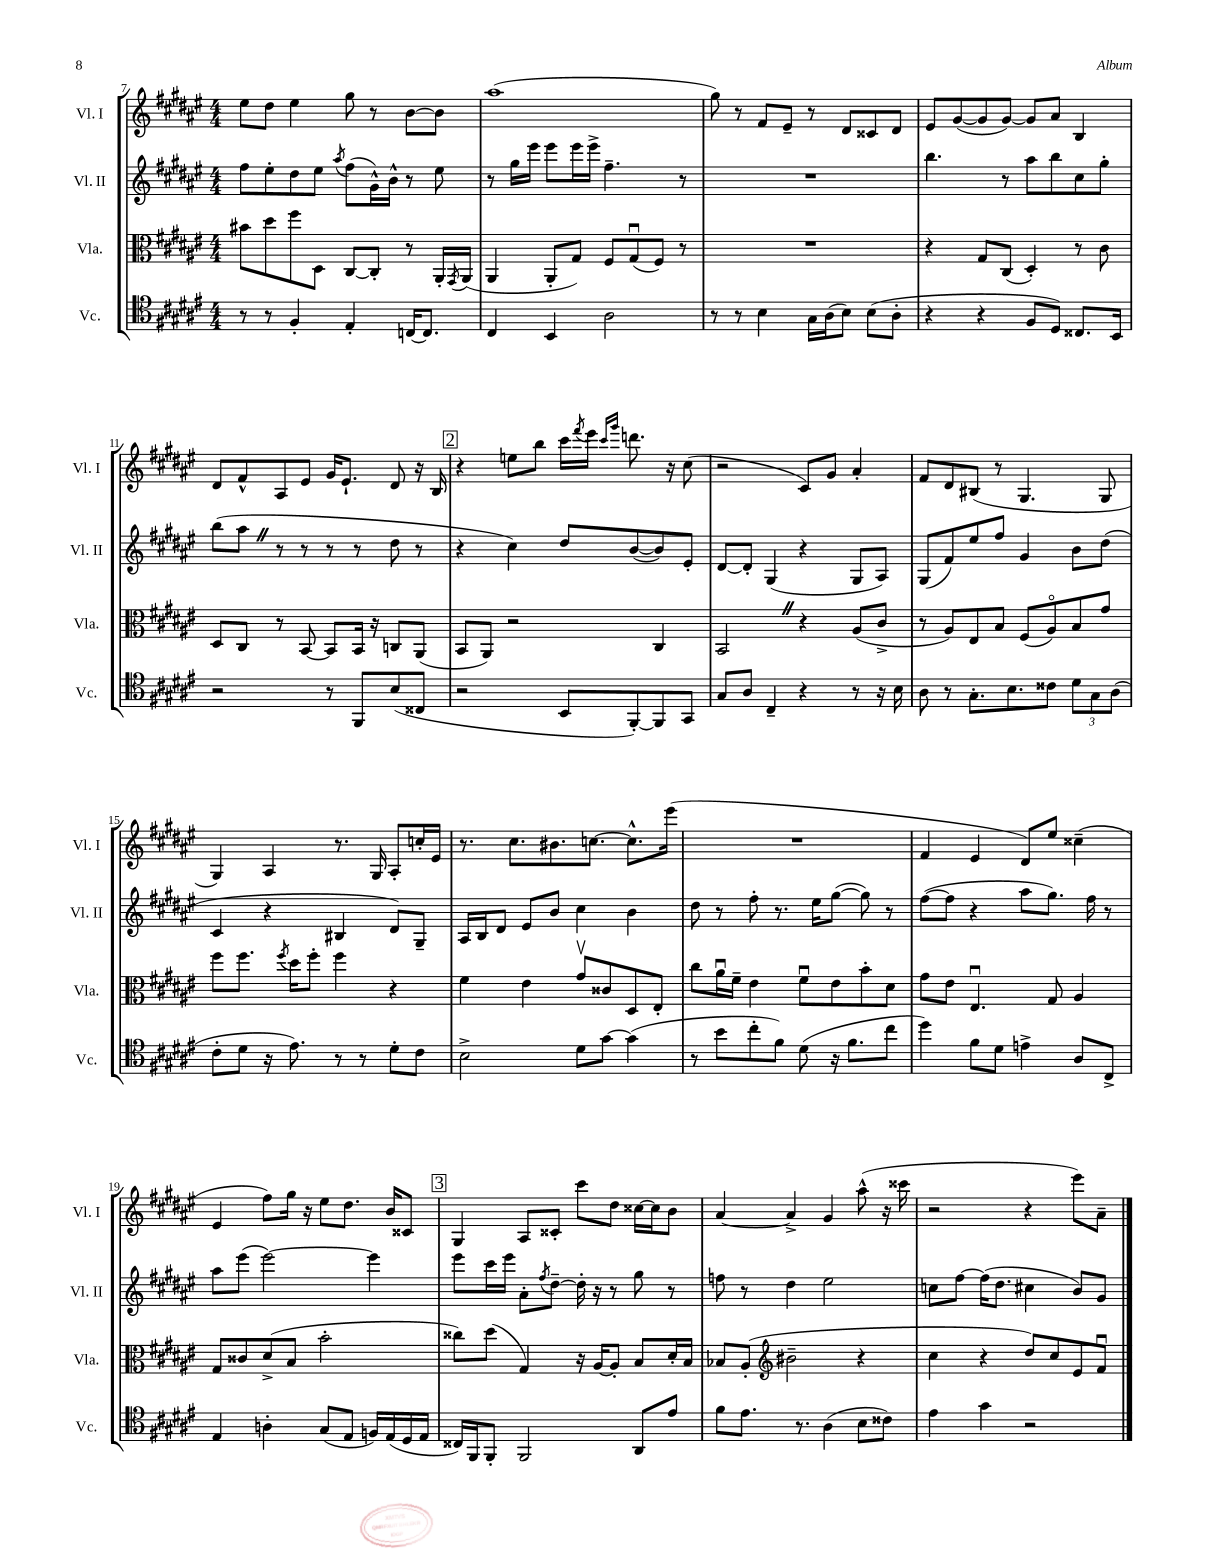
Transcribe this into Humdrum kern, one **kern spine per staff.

**kern	**kern	**kern	**kern
*staff4	*staff3	*staff2	*staff1
*clefC4	*clefC3	*clefG2	*clefG2
*k[f#c#g#d#a#e#]	*k[f#c#g#d#a#e#]	*k[f#c#g#d#a#e#]	*k[f#c#g#d#a#e#]
*M4/4	*M4/4	*M4/4	*M4/4
8r	8b#\L	8ff#\L	8ee#\L
8r	8dd#\	8ee#'\	8dd#\J
4F#'/	8ff#\	8dd#\	4ee#\
.	8D#\J	8ee#\J	.
.	.	8qaa#/	.
4E#'/	[8C#/L	(8ff#\L	8gg#\
.	8C#'/]J	16g#^^\L)	8r
.	.	16b^^\JJ	.
[16C/LK	8r	8r	[8b\L
8.C/]J	.	.	.
.	16AA#'/LL	8ee#\	8b\]J
.	8qGG#/	.	.
.	(16AA#/JJ	.	.
=	=	=	=
4C#/	4AA#/	8r	(1aa#
.	.	16gg#\LL	.
.	.	16eee#\JJ	.
4BB/	8AA#'/L	8eee#\L	.
.	8G#/J)	16eee#\L	.
.	.	16eee#^\JJ	.
2A#\	8F#/L	4.ff#~\	.
.	(8G#u/	.	.
.	8F#/J)	.	.
.	8r	8r	.
=	=	=	=
8r	1r	1r	8gg#\)
8r	.	.	8r
4B\	.	.	8f#/L
.	.	.	8e#~/J
16G#\LL	.	.	8r
(16A#\J	.	.	.
8B\J)	.	.	8d#/L
(8B\L	.	.	8c##/
8A#'\J	.	.	8d#/J
=	=	=	=
4r	4r	4.bb\	8e#/L
.	.	.	([8g#/
4r	8G#/L	.	8g#/]
.	(8C#/J	8r	[8g#/J)
8F#/L	4D#'/)	8aa#\L	8g#/]L
8D#/J)	.	8bb\	8a#/J
8.C##/L	8r	8cc#\	4B/
.	8c#\	8gg#'\J	.
16BB/Jk	.	.	.
=	=	=	=
2r	8D#/L	(8bb\L	8d#/L
.	8C#/J	8aa#\J	8f#^^/
.	8r	8r	8A#/
.	[8BB/	8r	8e#/J
8r	8BB/]L	8r	16g#/LK
.	.	.	8.e#`/J
8FF#/L	16BB/Jk	8r	.
.	16r	.	.
(8B/	8C/L	8dd#\	8d#/
8C##/J	(8AA#/J	8r	16r
.	.	.	16B/
=	=	=	=
2r	8BB/L	4r	4r
.	8AA#/J)	.	.
.	2r	4cc#\)	8ee\L
.	.	.	8bb\J
8BB/L	.	8dd#/L	16ccc#\LL
.	.	.	8qfff#/
.	.	.	16eee#\JJ
.	.	.	16qqccc#/LL
.	.	.	16qqggg#/JJ
[8FF#'/)	.	([8b/	8.ddd\
8FF#/]	4C#/	8b/])	.
.	.	.	16r
8GG#/J	.	8e#'/J	(8cc#\
=	=	=	=
8G#/L	2BB/	[8d#/L	2r
8A#/J	.	8d#'/]J	.
4C#~/	.	(4G#/	.
4r	4r	4r	8c#/L)
.	.	.	8g#/J
8r	(8A#/L	8G#/L	4a#'/
16r	8c#^/J	8A#/J)	.
16B\	.	.	.
=	=	=	=
8A#\	8r	(8G#/L	8f#/L
8r	8A#/L)	8f#/)	8d#/
8.G#'\L	8E#/	8ee#/	(8B#/J
.	8B/J	8ff#/J	8r
8.B\	.	.	.
.	(8F#/L	4g#/	4.G#/
8c##\J	8A#o/)	.	.
12d#\L	8B/	8b\L	.
12G#\	.	.	.
.	8g#/J	(8dd#\J	8G#/
(12A#\J	.	.	.
=	=	=	=
8c#'\L	8ff#\L	4c#/	4G#/)
8d#\J	8.ff#\J	.	.
16r	.	4r	4A#/
.	8qff#/	.	.
8.e#\)	16dd#\LK	.	.
.	8ff#'\J	.	.
8r	4ff#\	4B#/	8.r
8r	.	.	.
.	.	.	16G#/
8d#'\L	4r	8d#/L)	8A#'/L
8c#\J	.	8G#~/J	16cc'/L
.	.	.	16e#/JJ
=	=	=	=
2B^\	4f#\	16A#/LL	8.r
.	.	16B/J	.
.	.	8d#/J	.
.	.	.	8.cc#\L
.	4e#\	8e#/L	.
.	.	8b/J	8.b#\
8d#\L	8g#v/L	4cc#\	.
.	.	.	[8.cc\J
[8g#\J	8c##/	.	.
(4g#\]	8D#/	4b\	8.cc^^\]L
.	8E#'/J	.	.
.	.	.	(16eee#\Jk
=	=	=	=
8r	8cc#\L	8dd#\	1r
8b\L	16a#u\L	8r	.
.	16f#~\JJ	.	.
8cc#'\	4e#\	8ff#'\	.
8f#\J)	.	8.r	.
(8d#\	8f#u\L	.	.
.	.	16ee#\LK	.
16r	8e#\	([8gg#\J	.
8.f#\L	.	.	.
.	8b'\	8gg#\])	.
8cc#\J	8d#\J	8r	.
=	=	=	=
4dd#\)	8g#\L	([8ff#\L	4f#/
.	8e#\J	8ff#\]J	.
8f#\L	4.E#u/	4r	4e#/
8d#\J	.	.	.
4e^\	.	8aa#\L	8d#/L)
.	8G#/	8.gg#\J)	8ee#/J
8A#/L	4A#/	.	(4cc##~\
.	.	16ff#\	.
8C#^/J	.	8r	.
=	=	=	=
4E#/	8G#/L	8aa#\L	4e#/
.	8c##/	(8eee#\J	.
4A'\	(8d#^/	[2eee#\)	8ff#\L)
.	8B/J	.	16gg#\Jk
.	.	.	16r
(8G#/L	2b'\	.	8ee#\L
8E#/J	.	.	8.dd#\J
16F/LL)	.	4eee#\]	.
(16E#/	.	.	16b/LK
16D#/	.	.	8c##/J
16E#/JJ	.	.	.
=	=	=	=
16C##/LL)	8cc##\L)	8eee#\L	4G#/
16FF#/J	.	.	.
8FF#'/J	(8dd#\J	16ccc#\L	.
.	.	16eee#\JJ	.
2FF#/	4G#/)	8a#'\L	8A#/L
.	.	8qff#/	.
.	.	[8dd#~\J	8c##'/J
.	16r	16dd#'\]	8ccc#\L
.	[16A#/LK	16r	.
.	8A#'/]J	8r	8dd#\J
8AA#/L	8B/L	8gg#\	[16cc##\LL
.	.	.	16cc##\]J
8e#/J	16d#'/L	8r	8b\J
.	16B/JJ	.	.
=	=	=	=
8f#\L	8B-/L	8ff\	[4a#/
8.e#\J	(8A#'/J	8r	.
*	*clefG2	*	*
.	2b#~\	4dd#\	4a#^/]
8.r	.	.	.
(4A#\	.	2ee#\	4g#/
8B\L	4r	.	(8aa#^^\
8c##\J)	.	.	16r
.	.	.	16ccc##\
=	=	=	=
4e#\	4cc#\	8cc\L	2r
.	.	[8ff#\J	.
4g#\	4r	(16ff#\]LK	.
.	.	8.dd#\J	.
2r	8dd#/L)	4cc#\	4r
.	8cc#/	.	.
.	8e#/	8b/L)	8eee#\L)
.	8f#u/J	8g#/J	8a#~\J
==	==	==	==
*-	*-	*-	*-
